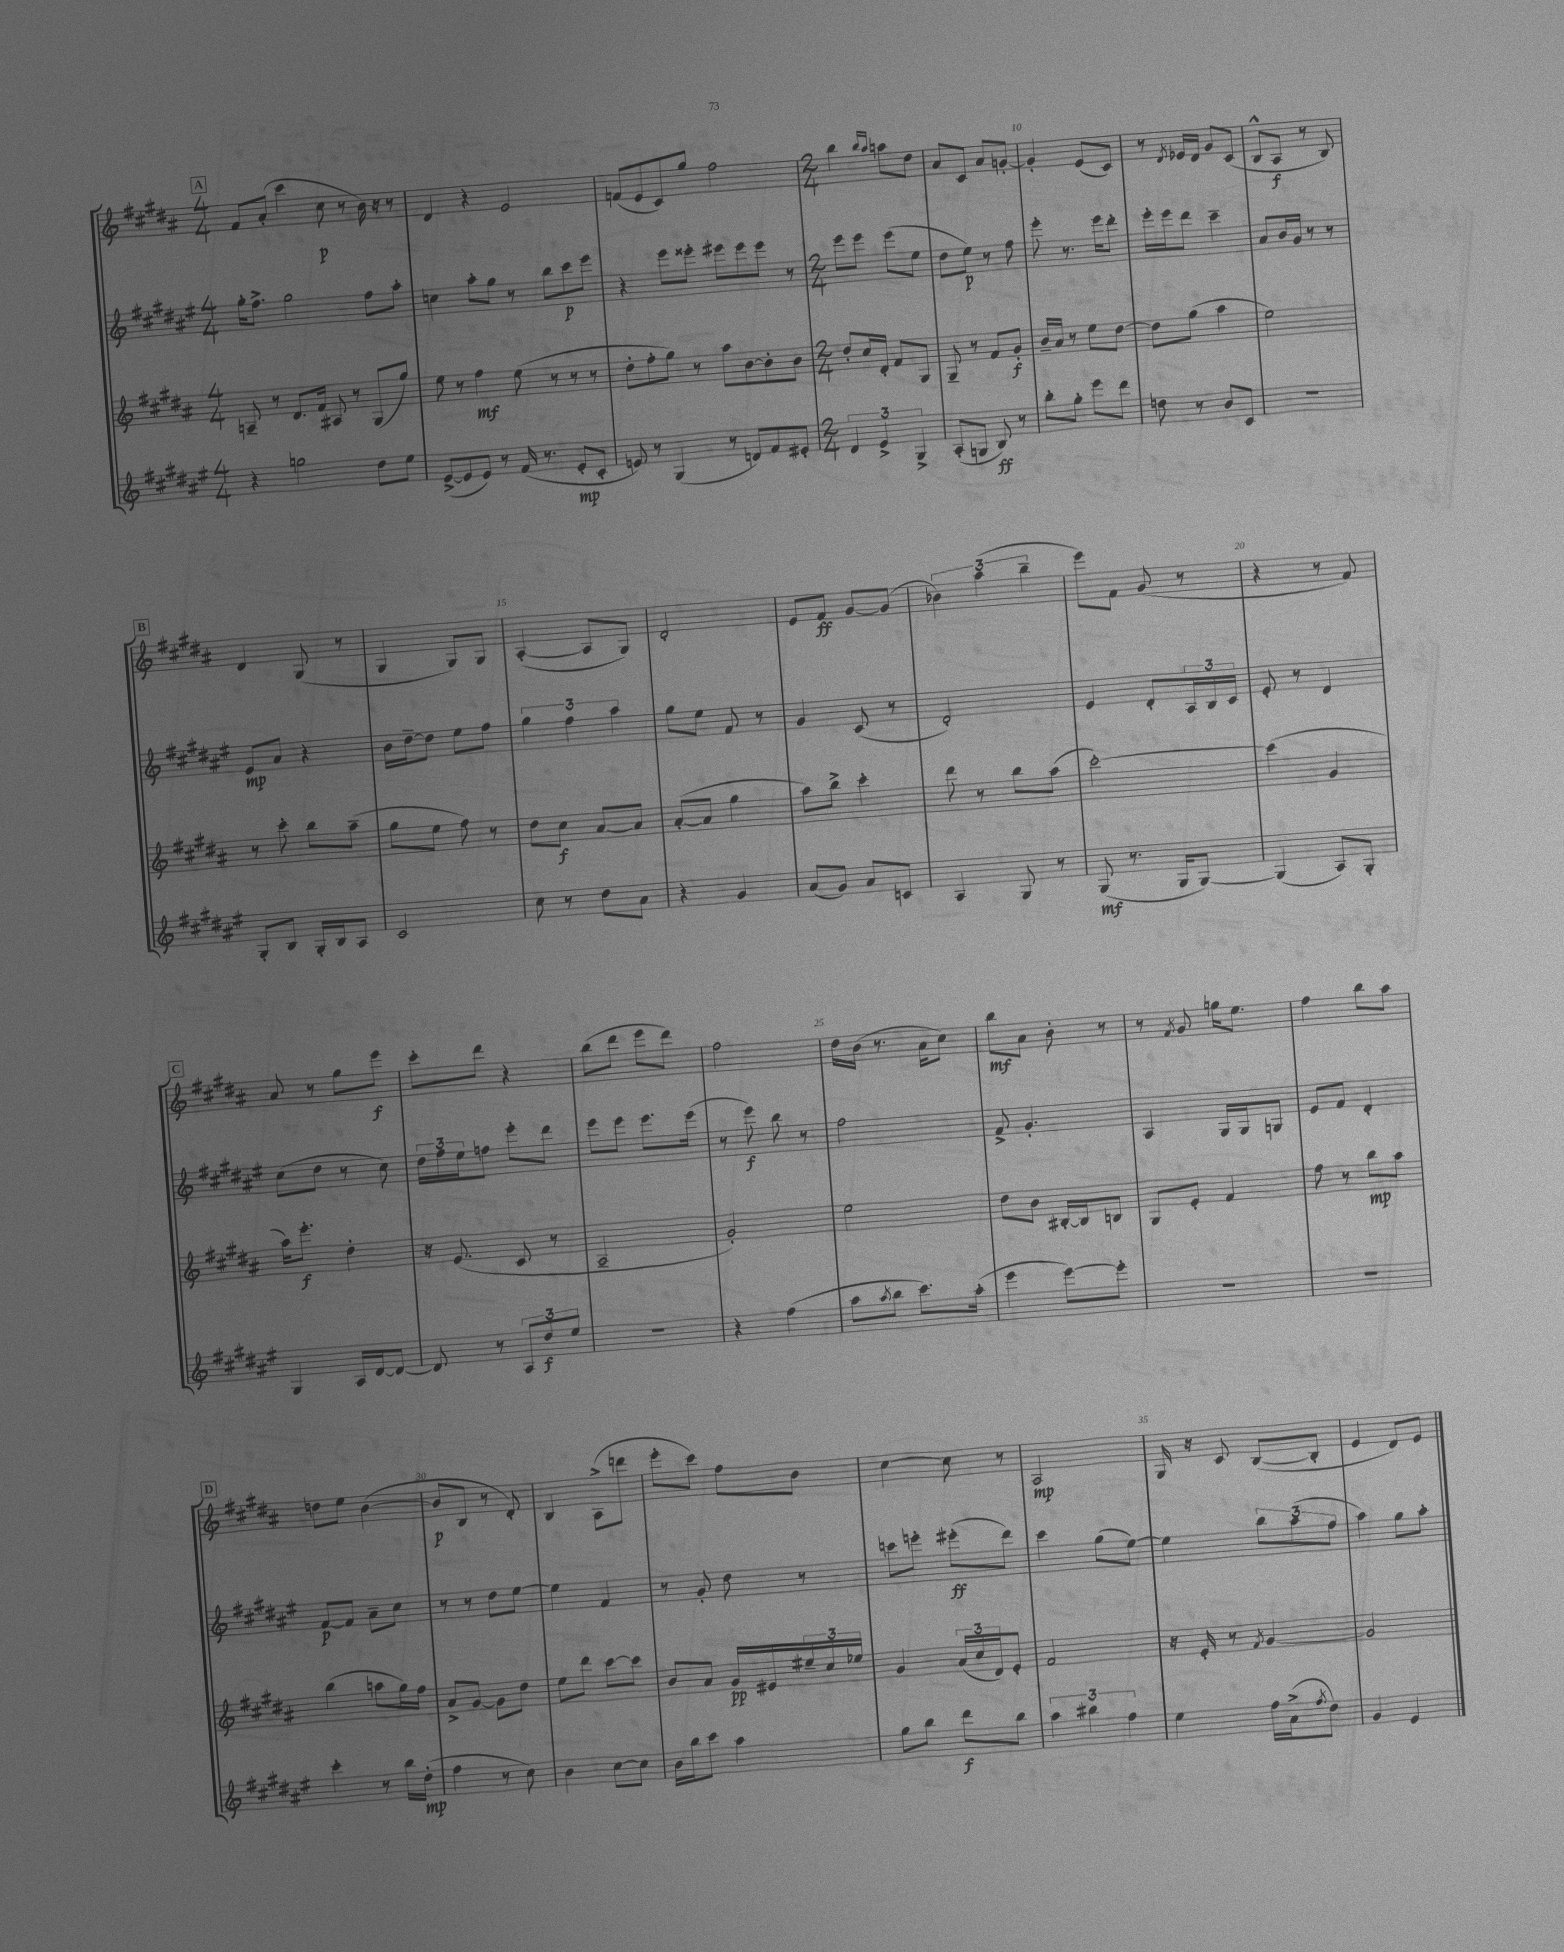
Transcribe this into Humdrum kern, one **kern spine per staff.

**kern	**kern	**kern	**kern
*staff4	*staff3	*staff2	*staff1
*clefG2	*clefG2	*clefG2	*clefG2
*k[f#c#g#d#a#e#]	*k[f#c#g#d#a#]	*k[f#c#g#d#a#e#]	*k[f#c#g#d#a#]
*M4/4	*M4/4	*M4/4	*M4/4
4r	8A~	16gg#'	8f#
.	.	8.ff#^	.
.	8r	.	(8a#'
2gg	8.d#	2gg#	4ccc#
.	16f#	.	.
.	8A#	.	8cc#
.	8r	.	8r
8dd#	(8G#	8ff#	16b)
.	.	.	16r
8ee#	8gg#)	8aa#'	8r
=	=	=	=
([8e#^	8ee	4cc	4d#
8e#]	8r	.	.
8e#)	4ff#	8aa#'	4r
8r	.	8gg#	.
(16f#	(8ee	8r	2e
8.r	.	.	.
.	8r	8bb	.
8e#'	8r	8ccc#	.
8c#'	8r	8eee#	.
=	=	=	=
8e)	8dd#'	4r	(8f
8r	8ff#'	.	8e
(4G#	8gg#)	8eee#	8c#)
.	8r	8eee##'	8gg#
8r	8aa#	8eee#	2ff#
8d)	[8b	8eee#	.
8f#	8b']	8eee#	.
8e#'	8b	8r	.
=	=	=	=
*M2/4	*M2/4	*M2/4	*M2/4
6d#	8dd#'	8eee#	4bb
.	16cc#	8eee#	.
6e#^	.	.	.
.	16d#'	.	.
.	.	.	16qqbb
.	.	.	16qqaa#
.	8f#	(8eee#	8aa
6G#^	.	.	.
.	8G#	8ee#	8dd#
=	=	=	=
(8A#'	8G#~	8dd#	8a#
8G	8r	8ee#)	8c#
8B)	8f#	8r	8a#
8r	8g#'	8ff#	[8g'
=	=	=	=
8bb'	16b~	8eee#'	4g']
.	16a#	.	.
8gg#'	8r	8.r	.
8eee#	8ee	.	(8e
.	.	16eee#	.
8ddd#	[8dd#	8ddd#'	8c#)
=	=	=	=
8dd	8dd#]	16eee#'	8r
.	.	16eee#	.
.	.	.	8qd#
8r	(8gg#	8ddd#	16e-
.	.	.	16d#
8b	4aa#	4ccc#~	8g#
8c#	.	.	(8c#
=	=	=	=
2r	2ee)	8a#	8B^^
.	.	16b	8A#
.	.	16g#	.
.	.	8r	8r
.	.	8r	8B)
=	=	=	=
8G#'	8r	8e#	4d#
8B	8ccc#'	8a#	.
16G#'	8bb	4r	(8G#
16B	.	.	.
8A#	(8aa#~	.	8r
=	=	=	=
2c#	8gg#	16b	4G#
.	.	[16dd#~	.
.	8ee	8dd#]	.
.	8ff#)	8ee#	8G#)
.	8r	8ff#	8G#
=	=	=	=
8cc#	8dd#	6gg#	([4A#'
8r	8cc#	.	.
.	.	6ff#	.
8dd#	[8a#	.	8A#]
.	.	6aa#	.
8a#	8a#]	.	8G#)
=	=	=	=
4r	([8a#'	8gg#	2d#'
.	8a#]	8ee#	.
4g#	4gg#	8f#	.
.	.	8r	.
=	=	=	=
(8a#	8aa#)	4g#	8e
8g#)	8bb^	.	8f#
8a#	4ccc#'	(8c#	[8g#
8c	.	8r	(8g#]
=	=	=	=
4A#	8ddd#	2d#')	6b-)
.	8r	.	.
.	.	.	(6aa#
8G#	8bb	.	.
.	.	.	6bb~
8r	(8aa#	.	.
=	=	=	=
(8G#	[2ccc#')	4e#	8eee)
8.r	.	.	8f#
.	.	8d#'	(8g#
16G#	.	.	.
[8G#)	.	24A#	8r
.	.	24B	.
.	.	24c#	.
=	=	=	=
(4G#]	(4ccc#]	8e#'	4r
.	.	8r	.
8A#)	4g#	4d#	8r
8G#'	.	.	8f#)
=	=	=	=
4G#	16aa#)	(8cc#	8a#
.	8.eee'	.	.
.	.	8dd#	8r
16A#	4dd#'	8r	8gg#
[16d#	.	.	.
8d#_	.	8cc#)	8eee
=	=	=	=
8d#]	16r	24dd#	8ccc#'
.	.	24ff#	.
.	(8.e	.	.
.	.	24ee#	.
8r	.	8ff	8ddd#
12A#	8c#	8eee#'	4r
12dd#	.	.	.
.	8r	8ddd#	.
12ee#	.	.	.
=	=	=	=
2r	2A#~	8eee#	(8bb
.	.	8eee#	8ddd#
.	.	8.eee#	8eee
.	.	.	8ddd#)
.	.	(16eee#	.
=	=	=	=
4r	2g#')	8r	2ff#
.	.	8eee#)	.
(4ff#	.	8bb	.
.	.	8r	.
=	=	=	=
8aa#	2ee	2ff#	16dd#
.	.	.	(16b
8qaa#	.	.	.
8bb	.	.	8.r
8.ccc#)	.	.	.
.	.	.	16a#
.	.	.	8cc#)
(16aa#'	.	.	.
=	=	=	=
4eee#	8dd#	8f#^	8bb
.	8b	4.g#'	8a#
[8eee#)	[16B#'	.	8b'
.	16B#]	.	.
8eee#']	8B	.	8r
=	=	=	=
2r	8G#	4A#	8r
.	.	.	8qf#
.	8e'	.	8g#
.	4f#	16G#	16gg
.	.	16G#	8.ee
.	.	8G	.
=	=	=	=
2r	8ff#	8e#	4ff#
.	8r	8f#	.
.	8bb	4d#'	8bb
.	8aa#	.	8aa#
=	=	=	=
4ccc#'	(4bb	[8f#	8dd
.	.	8f#]	8ee
8r	8aa	8a#~	([4b
16bb	16gg#)	8cc#	.
(16dd#'	16ff#	.	.
=	=	=	=
4ff#	8a#^	8r	8b]
.	[8g#	8r	8B
8r	8g#]	8dd#	8r
8cc#)	8dd#	[8ee#	8d#')
=	=	=	=
4b	8ee	4ee#]	4B
.	8ddd#	.	.
[8cc#	[8ccc#	4f#	(8A#^
8cc#]	8ccc#]	.	8ddd
=	=	=	=
16b	8b	8r	8eee'
16bb	.	.	.
8ccc#	8a#	8g#'	8ccc#)
4aa#	16g#	8dd#	8ff#
.	16e#	.	.
.	24ee#~	8r	8b
.	24cc#	.	.
.	24ee-	.	.
=	=	=	=
8gg#	4g#	8ccc	[4cc#
8bb	.	8eee'	.
8ddd#	(24a#	(8eee#'	8cc#]
.	24cc#	.	.
.	24d#)	.	.
8bb	8e'	8ddd#)	8r
=	=	=	=
6aa#	2f#	4ccc#	2A#
6bb#	.	.	.
.	.	(8gg#	.
6ff#	.	.	.
.	.	[8ee#)	.
=	=	=	=
4ee#	16r	4ee#]	16G#
.	16e'	.	16r
.	8r	.	8c#
.	8qf#	.	.
16ff#	[4g#	12bb	([8B
(16a#^	.	.	.
.	.	(12aa#	.
8qff#	.	.	.
8dd#)	.	.	8B']
.	.	12ff#	.
=	=	=	=
4g#	2g#]	4aa#)	4e
4e#	.	8gg#	8d#)
.	.	8aa#'	8e
==	==	==	==
*-	*-	*-	*-
